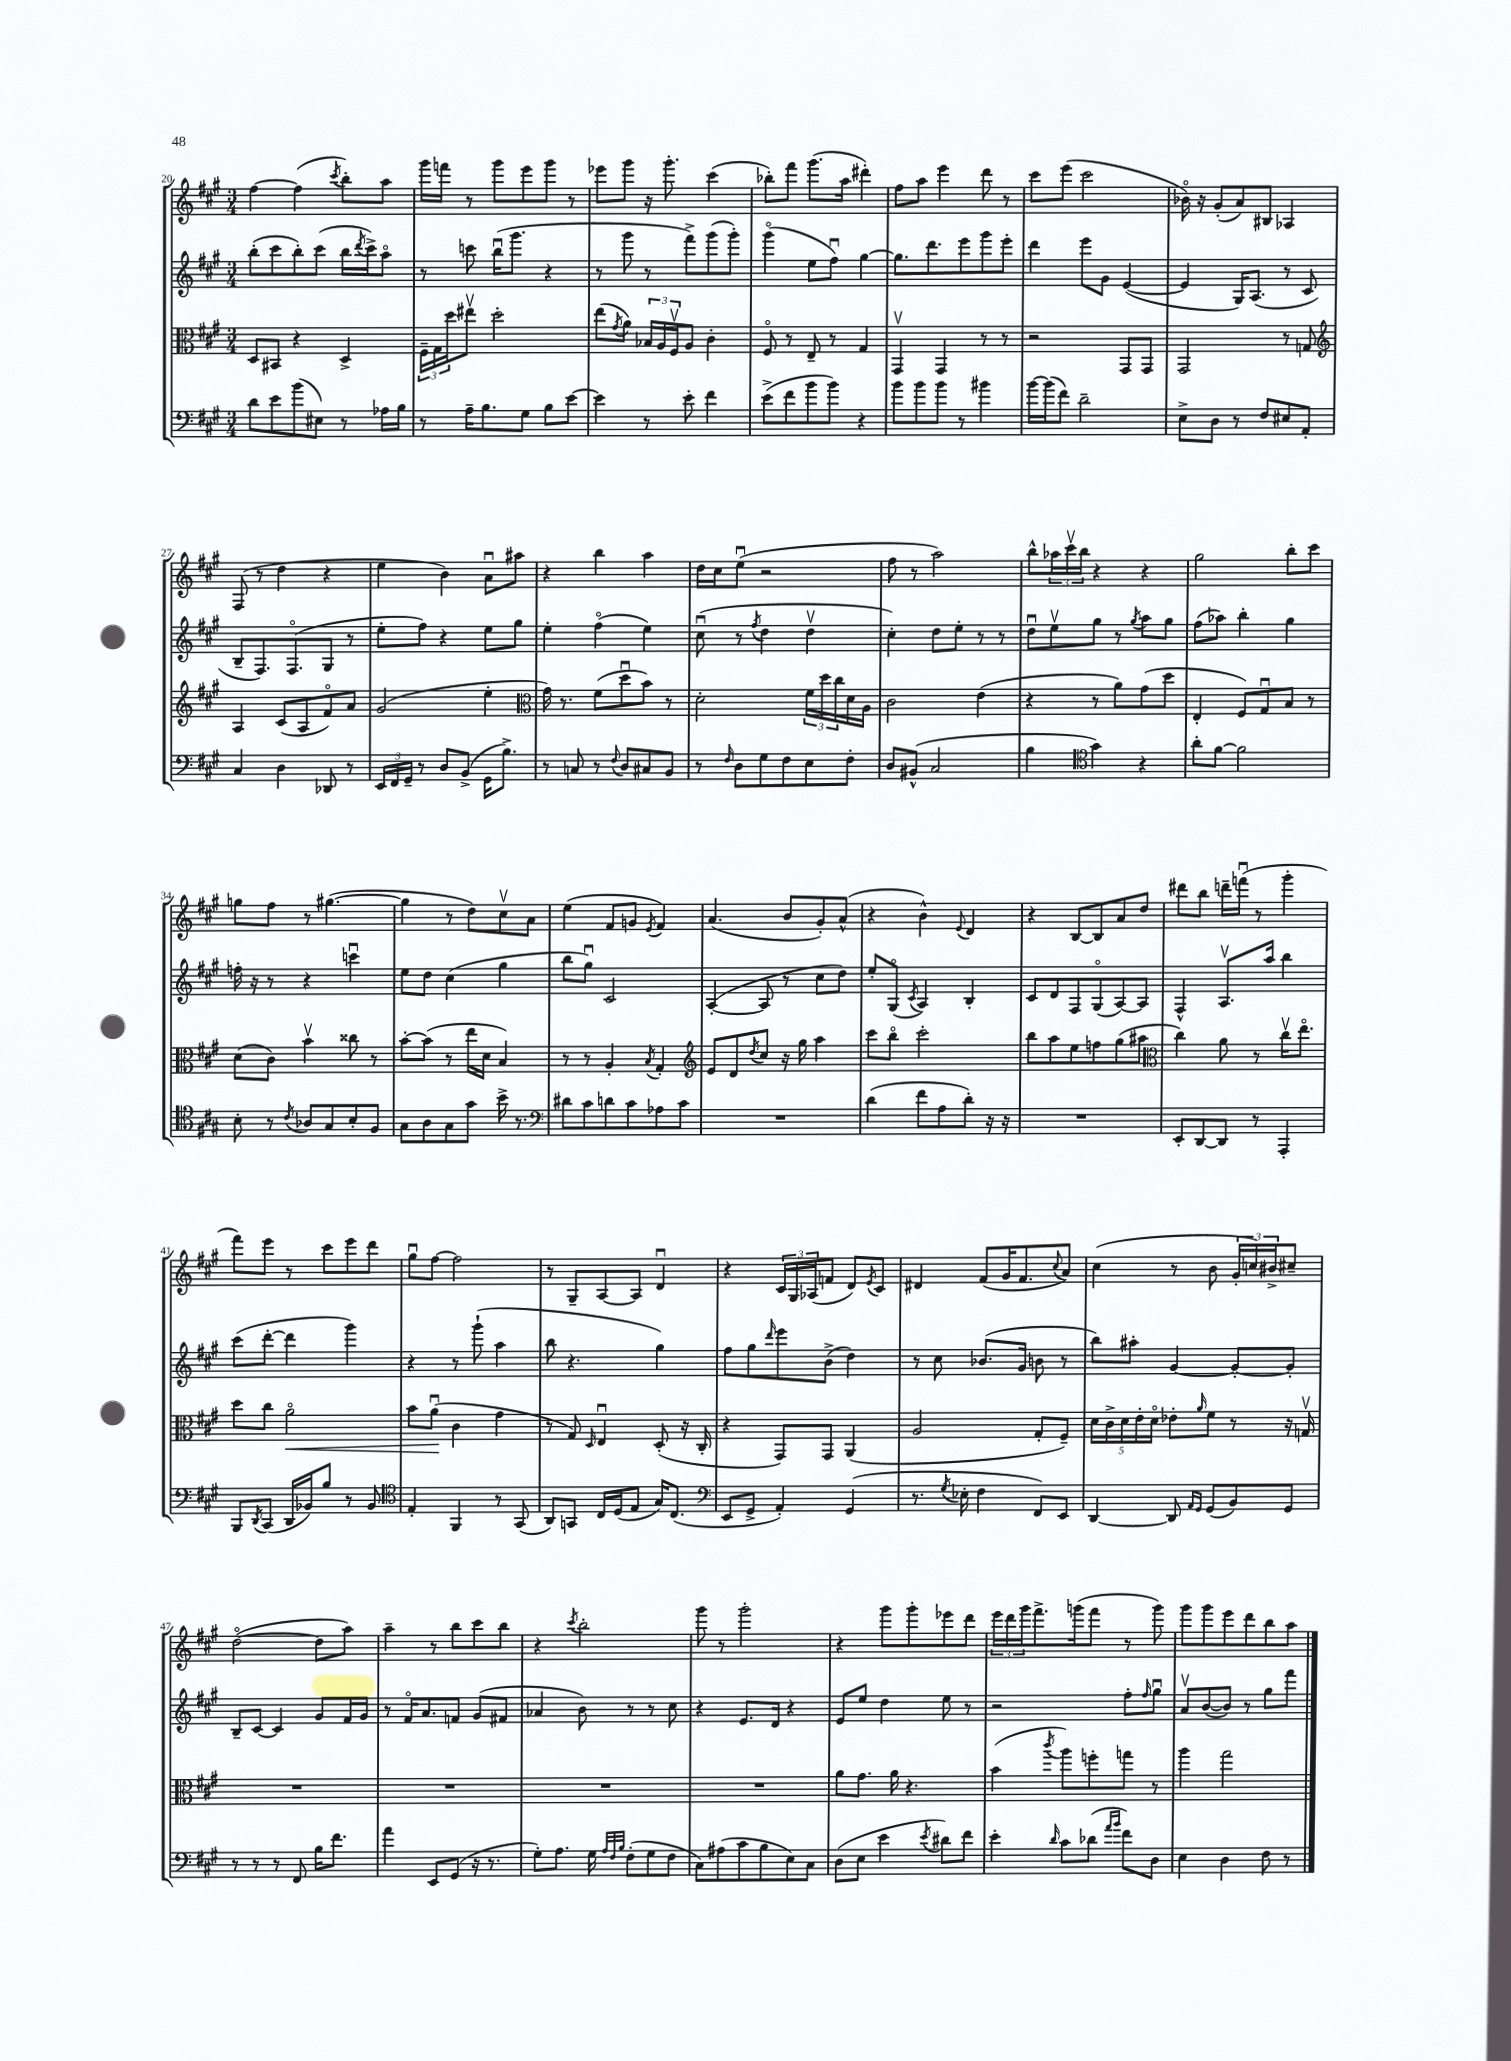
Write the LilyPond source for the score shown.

<<
\new StaffGroup <<
\new Staff = "s0" {
    \clef treble \key a \major \numericTimeSignature \time 3/4
    fis''4~ fis''4( \acciaccatura { cis'''8 } b''8-.) a''8 |
    gis'''16 f'''16 r8 gis'''8 e'''8 gis'''8 r8 |
    ees'''8 gis'''8 r16 gis'''8.-. cis'''4( |
    bes''8-.) fis'''8 gis'''8.( a''16 dis'''4-.) |
    fis''8 a''8 e'''4 d'''8 r8 |
    cis'''8 e'''8( cis'''2 |
    bes'16\flageolet) r16 gis'8-.( a'8) bis8 aes4 |
    fis8( r8 d''4 r4 |
    e''4 b'4) a'8\downbow ais''8 |
    r4 b''4 a''4 |
    d''16 cis''16 e''8\downbow( r2 |
    fis''8 r8 a''2) |
    b''8-^ \tuplet 3/2 { aes''16 cis'''16\upbow b''16 } r4 r4 |
    gis''2 b''8-. cis'''8 |
    g''8 fis''8 r8 gis''4.~( |
    gis''4 r8 d''8) cis''8\upbow a'8 |
    e''4( fis'8 g'8 \acciaccatura { e'8 } fis'4) |
    a'4.( b'8 gis'8-.) a'8-^( |
    r4 b'4-^) \appoggiatura { e'8 } d'4 |
    r4 b8~ b8 a'8 d''8 |
    dis'''8 b''8 d'''16-- f'''16\downbow( r8 gis'''4-. |
    fis'''8) e'''8 r8 cis'''8 e'''8 d'''8 |
    gis''8\downbow fis''8~ fis''2 |
    r8 gis8-- a8~ a8 d'4\downbow |
    r4 \tuplet 3/2 { cis'16 gis16 aes16( } f'8 d'8) \acciaccatura { e'8 } cis'8 |
    dis'4 fis'8( gis'16 fis'8. \appoggiatura { cis''8 } a'8) |
    cis''4( r8 b'8 \tuplet 3/2 { gis'16-. c''16) bis'16-> } cis''8-- |
    d''2~\flageolet( d''8 a''8) |
    a''4-- r8 b''8 cis'''8 b''8 |
    r4 \acciaccatura { cis'''8 } b''2-. |
    gis'''8 r8 gis'''2-. |
    r4 gis'''8 gis'''8-. ees'''8 d'''8 |
    \tuplet 3/2 { e'''16 d'''16 gis'''16 } fis'''8.-> g'''16( fis'''8 r8 g'''8) |
    gis'''8 gis'''8 e'''8 d'''8 b''8 a''8 \bar "|." |
}
\new Staff = "s1" {
    \clef treble \key a \major \numericTimeSignature \time 3/4
    b''8-.( cis'''8 b''8-.) cis'''8( b''16 \acciaccatura { d'''8 } cis'''16->) a''8\flageolet |
    r8 c'''8 b''16\downbow( gis'''8. r4 |
    r8 gis'''8 r8 fis'''8->) gis'''8( gis'''8-.) |
    gis'''4\flageolet( e''8 fis''8\downbow) gis''4~ |
    gis''8. d'''8. e'''8 gis'''8 e'''8-. |
    d'''4 e'''8 gis'8 e'4~( |
    e'4 gis16) a8.( r8 cis'8 |
    b8-- fis8.) fis8.\flageolet( gis8 r8 |
    e''8-. fis''8) r4 e''8 gis''8 |
    e''4-. fis''4\flageolet( e''4) |
    cis''8\downbow( r8 \acciaccatura { fis''8 } d''4 d''4\upbow |
    cis''4-.) d''8 e''8-. r8 r8 |
    d''8\downbow e''8\upbow gis''8 r8 \acciaccatura { gis''8 } a''8 gis''8 |
    fis''8( aes''8) b''4-. gis''4 |
    f''16-. r16 r8 r4 c'''4\downbow |
    e''8 d''8 cis''4( gis''4 |
    b''8 gis''8\downbow) cis'2 |
    a4~-.( a8 r8 cis''8 d''8) |
    e''8-. gis8\flageolet( \acciaccatura { cis'8 } a4) b4-. |
    cis'8 d'8 fis8 gis8\flageolet( a8~) a8 |
    fis4-^ a8.\upbow a''16 b''4 |
    cis'''8( d'''8~-. d'''4 gis'''4) |
    r4 r8 gis'''8-!( a''4 |
    b''8 r4. gis''4) |
    fis''8 gis''8 \grace { d'''16 } e'''8 b'8->( d''4) |
    r8 cis''8 bes'8.( gis'16 b'8 r8 |
    b''8) ais''8-. gis'4~ gis'8~-. gis'8-. |
    b8-- cis'8~ cis'4 gis'8 fis'16 gis'16 |
    r8 fis'16\flageolet a'8. f'8 gis'8( fis'8 |
    aes'4 b'8) r8 r8 cis''8 |
    r4 e'8. d'16 r4 |
    e'8 e''8 d''4 e''8 r8 |
    r2 fis''8-. \grace { fis''16 } gis''8\downbow |
    a'8\upbow b'8~( b'8) r8 gis''8 fis'''8 \bar "|." |
}
\new Staff = "s2" {
    \clef alto \key a \major \numericTimeSignature \time 3/4
    d8 bis,8 r4 d4-> |
    \tuplet 3/2 { fis16-- gis16 d''16 } eis''8\upbow d''2-. |
    e''8( \acciaccatura { gis'8 } a'8) \tuplet 3/2 { bes16 a16 fis16\upbow } a8 cis'4-. |
    fis8\flageolet r8 e8-- r8 gis4 |
    gis,4\upbow gis,4 r8 r8 |
    r2 gis,8 gis,8 |
    gis,2 r8 g8 |
    \clef treble a4 cis'8( a8 fis'8\flageolet) a'8 |
    gis'2( e''4-. |
    \clef alto gis'16) r8. fis'8( d''8\downbow b'8) r8 |
    d'2-. \tuplet 3/2 { fis'16 d''16 cis''16 } d'16 a16 |
    cis'2 e'4( |
    r4 r8 a'8) gis'8( d''8 |
    e4-. fis8) gis8\downbow b8 r8 |
    d'8( cis'8) b'4\upbow cisis''8 r8 |
    b'8~-. b'8( r8 e''16 d'16 b4) |
    r8 r8 a4-. \acciaccatura { b8 } gis4-. |
    \clef treble e'8 d'8 \acciaccatura { d''8 } cis''8 r16 gis''16 a''4 |
    cis'''8 b''8\flageolet cis'''2-. |
    b''8 a''8 e''8 f''8 gis''8( ais''8 |
    \clef alto cis''4) a'8 r8 cis''16\upbow e''8.\flageolet |
    d''8 cis''8 a'2\flageolet\< |
    b'8 a'8\downbow\!( cis'4 gis'4 |
    r8 gis8) \grace { d16 } e4\downbow d8-.( r16 cis16-. |
    r4 gis,8) gis,8 a,4( |
    a2 gis8-. fis8--) |
    \tuplet 5/4 { d'16 cis'16-> d'16 e'16-. d'16\flageolet } ees'8-. \grace { a'16 } fis'8 r8 r16 g16\upbow |
    R2. |
    R2. |
    R2. |
    R2. |
    a'8 gis'8. a'16 r4. |
    b'4( \acciaccatura { cis'''8 } a''8) f''8-. g''8 r8 |
    a''4 gis''2 \bar "|." |
}
\new Staff = "s3" {
    \clef bass \key a \major \numericTimeSignature \time 3/4
    d'8 e'8 b'8( eis8) r8 aes16 b16 |
    r8 a16-- b8. gis8 b8 e'8~ |
    e'4 r8 e'8-. fis'4 |
    e'8->( fis'8 b'8 b'8) r4 |
    b'8 b'8 b'8 r8 bis'4 |
    b'16~ b'16( fis'8) d'2-- |
    e8-> d8 r8 fis8 eis8 a,8-. |
    cis4 d4 des,8 r8 |
    \tuplet 3/2 { e,16 fis,16 gis,16-- } r8 d8 b,8->( gis,16 b8.->) |
    r8 c8 r8 \appoggiatura { fis8 } d8 cis8 b,8 |
    r8 \grace { fis16 } d8 gis8 fis8 e8 fis8-. |
    d8 bis,8-^( cis2 |
    b4 \clef tenor gis'4) r4 |
    a'8-. fis'8~ fis'2 |
    b8-. r8 \acciaccatura { cis'8 } aes8 gis8 b8-. fis8 |
    gis8 a8 gis8 gis'8 b'16-> r8. |
    \clef bass dis'8 cis'8 d'8 cis'8 aes8 cis'8 |
    R2. |
    d'4( fis'8 a8 d'8-.) r16 r16 |
    R2. |
    e,8-. d,8~ d,8 r8 a,,4-. |
    b,,8 \acciaccatura { d,8 } cis,8( d,16 bes,16) b8 r8 bes,8 |
    \clef tenor e4-. fis,4 r8 gis,8( |
    a,8) g,8 cis16 d16( e8 gis16) cis8.( |
    \clef bass e,8 gis,8-> a,4-.) gis,4( |
    r8. \acciaccatura { gis8 } ees16-. fis4 fis,8) e,8 |
    d,4~ d,8 \grace { a,16 gis,16 } gis,8( b,8) gis,8 |
    r8 r8 r8 fis,8 b16 fis'8. |
    a'4 e,8 gis,8( r16 r8. |
    gis8-.) a8. gis16 \grace { a32 fis32 b32 } fis8-.( gis8 fis8 |
    cis8) ais8( cis'8 b8 e8) cis8 |
    d8( e8 e'4 \acciaccatura { e'8 } dis'8) fis'8 |
    e'4-. \grace { d'16 } cis'8 des'8( \grace { a'16 b'16 } fis'8) d8 |
    e4 d4 fis8 r8 \bar "|." |
}
>>
>>
\layout { \context { \Score currentBarNumber = #20 } }
